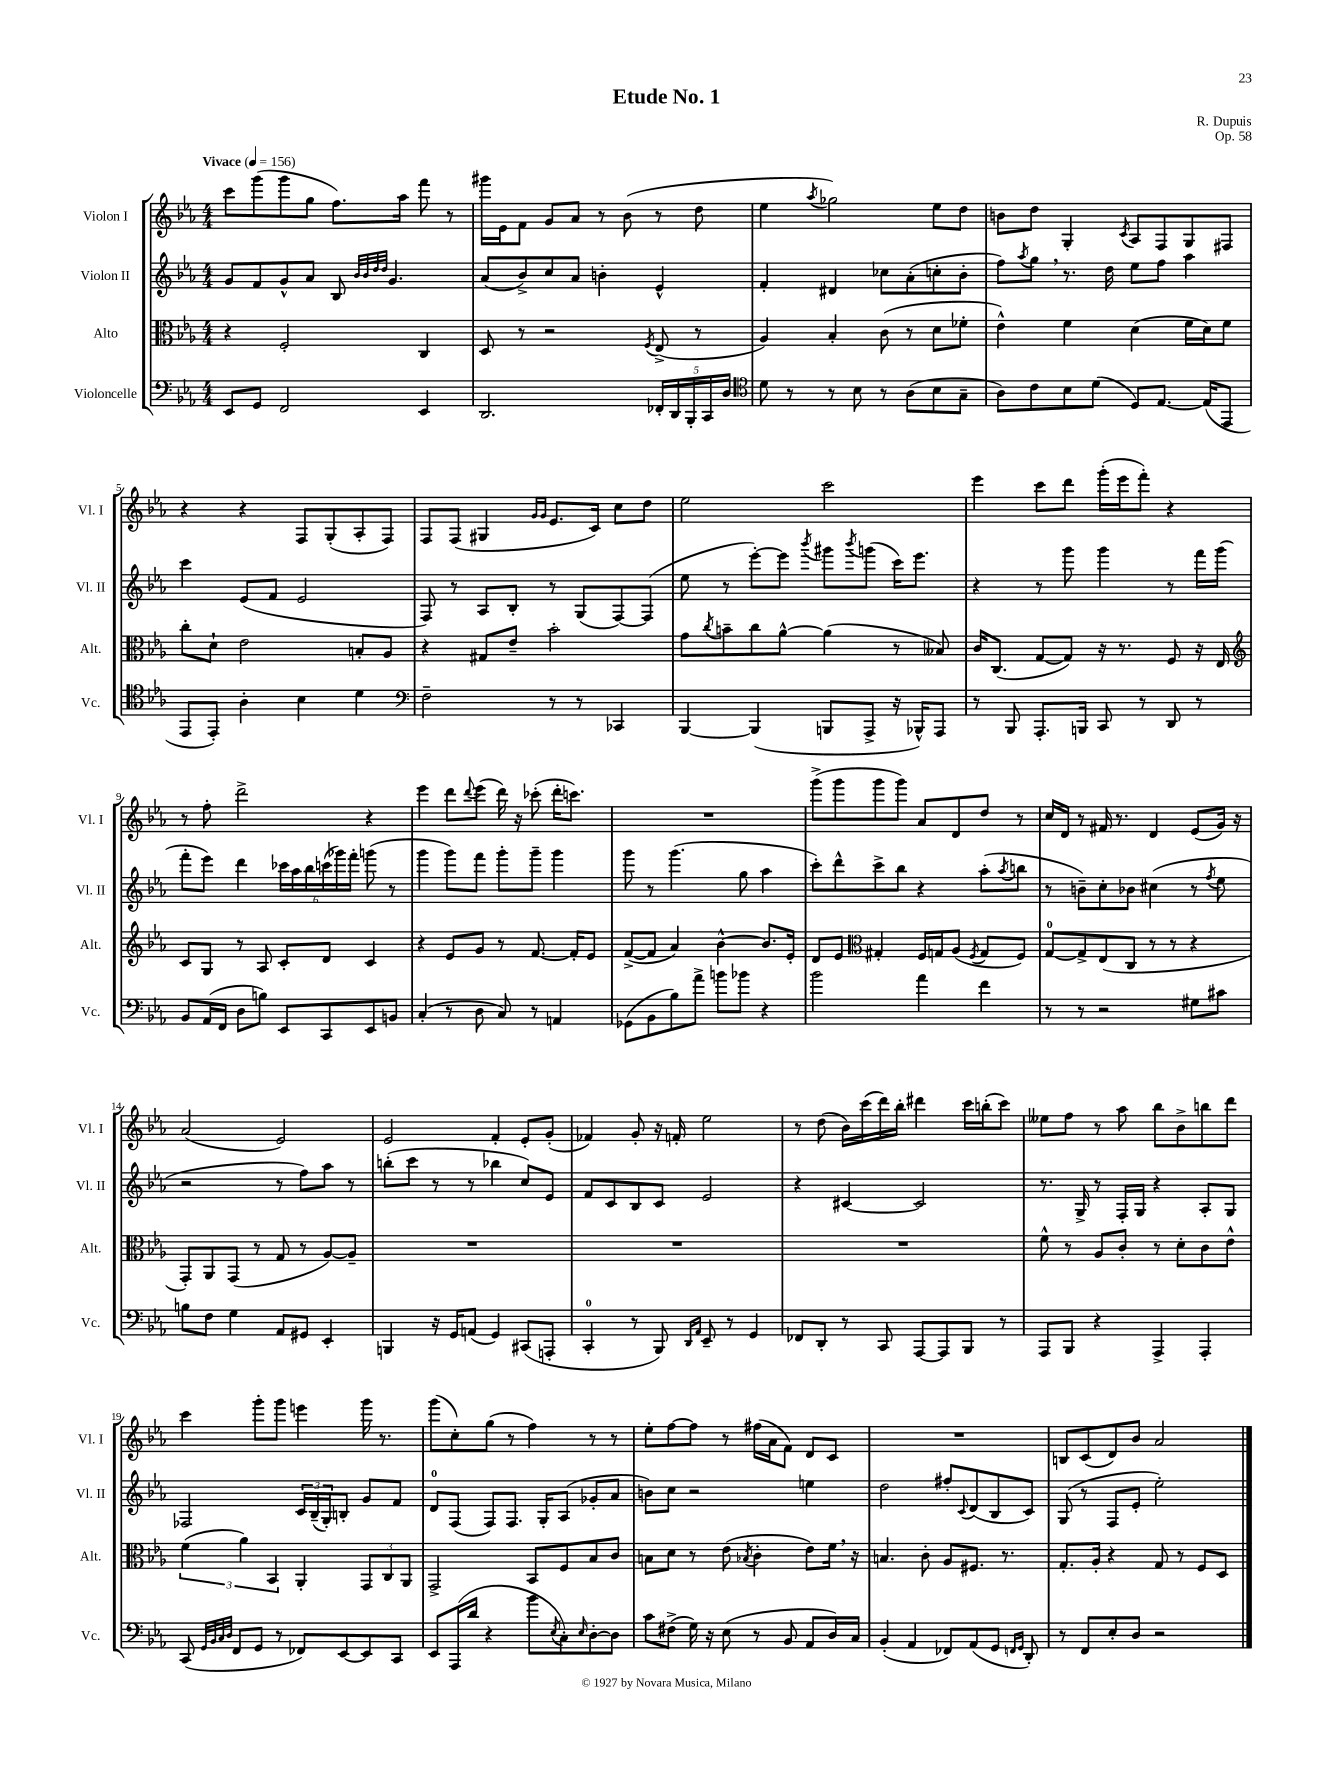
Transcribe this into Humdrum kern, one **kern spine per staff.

**kern	**kern	**kern	**kern
*staff4	*staff3	*staff2	*staff1
*clefF4	*clefC3	*clefG2	*clefG2
*k[b-e-a-]	*k[b-e-a-]	*k[b-e-a-]	*k[b-e-a-]
*M4/4	*M4/4	*M4/4	*M4/4
*MM156	*MM156	*MM156	*MM156
8EE-/L	4r	8g/L	8ccc\L
8GG/J	.	8f/	(8ggg\
2FF/	2F'/	8g^^/	8ggg\
.	.	8a-/J	8gg\J
.	.	8B-/	8.ff\L)
.	.	32qqb-/LLL	.
.	.	32qqb-/	.
.	.	32qqdd/	.
.	.	32qqdd/JJJ	.
.	.	4.g/	.
.	.	.	16aa-\Jk
4EE-/	4C/	.	8fff\
.	.	.	8r
=	=	=	=
2.DD/	8D/	(8a-/L	16ggg#\LL
.	.	.	16e-\J
.	8r	8b-^/)	8f\J
.	2r	8cc/	8g/L
.	.	8a-/J	8a-/J
.	.	4b'\	8r
.	.	.	(8b-\
.	8qF/	.	.
20FF-'/LL	(8E-^/	4e-^^/	8r
20DD/	.	.	.
20BBB-'/	.	.	.
.	8r	.	8dd\
20CC/	.	.	.
20D/JJ	.	.	.
=	=	=	=
*clefC4	*	*	*
8d\	4A-/)	4f'/	4ee-\
8r	.	.	.
.	.	.	8qaa-/
8r	4B-'/	4d#/	2gg-\)
8B-\	.	.	.
8r	(8c\	8cc-\L	.
(8A-\L	8r	(8a-'\	.
8B-\	8d\L	8cc'\	8ee-\L
8G~\J	8f-'\J	8b-'\J	8dd\J
=	=	=	=
8A-\L)	4e-^^\)	8ff\L)	8b\L
.	.	8qaa-/	.
8c\	.	8gg\J	8dd\J
8B-\	4f\	8.r	4G'/
(8d\J	.	.	.
.	.	16dd\	.
.	.	.	8qc/
8D/L)	(4d\	8ee-\L	8A-/L
[8.E-/J	.	8ff\J	8F/
.	16f\LL	4aa-\	8G/
(16E-/]LK	16d\J)	.	.
8EE-/J	8f\J	.	8F#/J
=	=	=	=
8EE-/L	8cc'\L	4ccc\	4r
8EE-'/J)	8d`\J	.	.
4A-'\	2e-\	(8e-/L	4r
.	.	8f/J	.
4B-\	.	2e-/	8F/L
.	.	.	(8G'/
4d\	8B'/L	.	8A-'/
.	8A-/J	.	8F/J)
=	=	=	=
*clefF4	*	*	*
2F~\	4r	8F/)	8F/L
.	.	8r	(8F/J
.	8G#/L	8A-/L	4G#/
.	8e-~/J	8B-'/J	.
.	.	.	16qqg/LL
.	.	.	16qqg/JJ
8r	2b-'\	8r	8.e-/L
8r	.	(8G/L	.
.	.	.	16c/Jk)
4CC-/	.	[8F/)	8cc\L
.	.	(8F/]J	8dd\J
=	=	=	=
[4BBB-/	8g\L	8ee-\	2ee-\
.	8qcc/	.	.
.	8b~\	8r	.
(4BBB-/]	8cc\	[8eee-'\L)	.
.	[8a-^^\J	8eee-\]J	.
.	.	8qbbb-/	.
8BBB/L	(4a-\]	8ggg#\L	2ccc\
.	.	8qbbb-/	.
8AAA-^/J	.	(8ggg\J	.
16r	8r	16ccc\LK)	.
16BBB-^^/LK)	.	8.eee-\J	.
8AAA-/J	8B--/)	.	.
=	=	=	=
8r	16c/LK	4r	4eee-\
.	(8.C/J	.	.
8BBB-/	.	.	.
8.AAA-'/L	[8G/L	8r	8ccc\L
.	8G/]J)	8ggg\	8ddd\J
16BBB/Jk	.	.	.
8CC/	16r	4ggg\	(16ggg'\LL
.	8.r	.	16eee-\J
8r	.	.	8fff'\J)
8DD/	8F/	8r	4r
8r	16r	16fff\LL	.
.	16E-/	(16ggg\JJ	.
=	=	=	=
*	*clefG2	*	*
8BB-/L	8c/L	8fff'\L	8r
(16AA-/L	8G/J	8eee-\J)	8ff'\
16FF/JJ	.	.	.
8D\L	8r	4ddd\	2ddd^\
8B\J)	8A-/	.	.
8EE-/L	8c'/L	24ccc-\LL	.
.	.	24aa-\	.
.	.	24bb-\	.
8CC/	8d/J	(24ccc\	.
.	.	24ggg-\)	.
.	.	24fff'\JJ	.
8EE-/	4c/	(8ggg\	4r
8BB/J	.	8r	.
=	=	=	=
(4C'/	4r	4ggg\	4eee-\
8r	8e-/L	8ggg\L)	8ddd\L
.	.	.	8qqddd/
8D\	8g/J	8fff\J	(8eee-\J
8C/)	8r	8ggg'\L	16ddd\)
.	.	.	16r
8r	[8.f/	8ggg~\J	(8ccc-'\
4AA/	.	4ggg\	16ddd'\LK
.	16f'/]LK	.	8.ccc\J)
.	8e-/J	.	.
=	=	=	=
(8GG-\L	([8f^/L	8ggg\	1r
8BB-\	8f/]J	8r	.
8B-\)	4a-/)	(4.ggg\	.
8a-^\J	.	.	.
8b\L	[4b-^^\	.	.
8b-\J	.	8gg\	.
4r	8.b-/]L	4aa-\	.
.	16e-'/Jk	.	.
=	=	=	=
2b-\	8d/L	8ccc'\L)	(8ggg^\L
.	8e-/J	8ddd^^\	8ggg\
*	*clefC3	*	*
.	4G#'/	8ccc^\	8ggg\
.	.	8bb-\J	8ggg\J)
4a-\	16F/LL	4r	8a-/L
.	16G/J	.	.
.	(8A-/J	.	8d/
.	8qF/	.	.
4f\	8G/L	(8aa-'\L	8dd/J
.	.	8qaa-/	.
.	8F/J)	8bb\J	8r
=	=	=	=
8r	[8G/L	8r	16cc/LL
.	.	.	16d/JJ
8r	8G^/]	8b~\L)	8r
2r	(8E-/	8cc'\	16f#/
.	.	.	8.r
.	8C/J	8b-\J	.
.	8r	(4cc#\	4d/
.	8r	.	.
8G#\L	4r	8r	(8e-/L
.	.	8qff/	.
8c#\J	.	8ee-\	16g/Jk)
.	.	.	16r
=	=	=	=
8B\L	8GG'/L)	2r	(2a-/
8F\J	8AA-/	.	.
4G\	(8GG/J	.	.
.	8r	.	.
8AA-/L	8G/	8r	2e-/)
8GG#/J	8r	8ff\L)	.
4EE-'/	[8A-/L)	8aa-\J	.
.	8A-~/]J	8r	.
=	=	=	=
4BBB/	1r	(8bb'\L	2e-/
.	.	8ccc\J	.
16r	.	8r	.
16GG/LK	.	.	.
(8AA/J	.	8r	.
4GG/)	.	4bb-\	4f'/
(8CC#/L	.	8cc/L)	8e-'/L
8AAA'/J	.	8e-/J	(8g'/J
=	=	=	=
4CC'/	1r	8f/L	4f-/)
.	.	8c/	.
8r	.	8B-/	8g'/
8BBB-/)	.	8c/J	16r
.	.	.	16f'/
16qqDD/LL	.	.	.
16qqAA-/JJ	.	.	.
8EE-~/	.	2e-/	2ee-\
8r	.	.	.
4GG/	.	.	.
=	=	=	=
8FF-/L	1r	4r	8r
8DD'/J	.	.	(8dd\
8r	.	[4c#/	16b-\LL)
.	.	.	(16ccc\
8CC/	.	.	16ddd\)
.	.	.	16bb-'\JJ
[8AAA-/L	.	2c#/]	4ddd#\
8AAA-/]	.	.	.
8BBB-/J	.	.	16ccc\LL
.	.	.	(16bb'\J
8r	.	.	8ccc\J)
=	=	=	=
8AAA-/L	8f^^\	8.r	8ee--\L
8BBB-/J	8r	.	8ff\J
.	.	16G^/	.
4r	8A-/L	8r	8r
.	8c'/J	16F'/LL	8aa-\
.	.	16G/JJ	.
4AAA-^/	8r	4r	8bb-\L
.	8d'\L	.	8b-^\
4AAA-'/	8c\	8A-'/L	8bb\
.	8e-^^\J	8G/J	8ddd\J
=	=	=	=
(8CC/	(6f\	2F-/	4ccc\
32qqGG/LLL	.	.	.
32qqBB-/	.	.	.
32qqC/	.	.	.
32qqD/JJJ	.	.	.
8FF/L	.	.	.
.	6a-\)	.	.
8GG/J	.	.	8ggg'\L
.	6BB-/	.	.
8r	.	.	8ggg\J
8FF-/L)	4AA-'/	24c/LL	4eee\
.	.	(24B-~/	.
.	.	24G'/J)	.
[8EE-/	.	8B'/J	.
8EE-/]	12GG/L	8g/L	16ggg\
.	.	.	8.r
.	12C/	.	.
8CC/J	.	8f/J	.
.	12AA-/J	.	.
=	=	=	=
8EE-/L	2GG^/	8d/L	(8ggg\L
(16AAA-/L	.	(8F/J	8cc'\)
16d/JJ	.	.	.
4r	.	8F/L)	(8gg\J
.	.	8.F/J	8r
8b-\L	8BB-/L	.	4ff\)
.	.	16G'/LK	.
8qE-/	.	.	.
8C'\)	8F/	(8A-/J	.
16qqE-/	.	.	.
[8D'\	8B-/	8g-'/L	8r
8D\]J	8c/J	8a-/J	8r
=	=	=	=
8c\L	8B\L	8b\L)	8ee-'\L
(8F#^\J	8d\J	8cc\J	[8ff\
16G\)	8r	2r	8ff\]J
16r	.	.	.
(8E-\	(8e-\	.	8r
.	8qB-/	.	.
8r	4c'\	.	(16ff#\LL
.	.	.	16a-\J
8BB-/	.	.	8f\J)
8AA-/L	8e-\L)	4ee\	8d/L
16D/L)	16f\Jk	.	8c/J
16C/JJ	16r	.	.
=	=	=	=
(4BB-'/	4.B/	2dd\	1r
4AA-/	.	.	.
.	8c'\	.	.
8FF-/L)	8A-/L	8ff#'/L	.
.	.	8qqc/	.
(8AA-/	8.F#/J	(8d/	.
8GG/J	.	8B-/	.
.	8.r	.	.
16qqFF/LL	.	.	.
16qqGG/JJ	.	.	.
8DD'/)	.	8c/J)	.
=	=	=	=
8r	8.G'/L	(8G/	8B/L
8FF/L	.	8r	(8c/
.	16A-'/Jk	.	.
8E-'/	4r	8F/L	8d/)
8D/J	.	8e-'/J	8b-/J
2r	8G/	2ee-'\)	2a-/
.	8r	.	.
.	8F/L	.	.
.	8D/J	.	.
==	==	==	==
*-	*-	*-	*-
